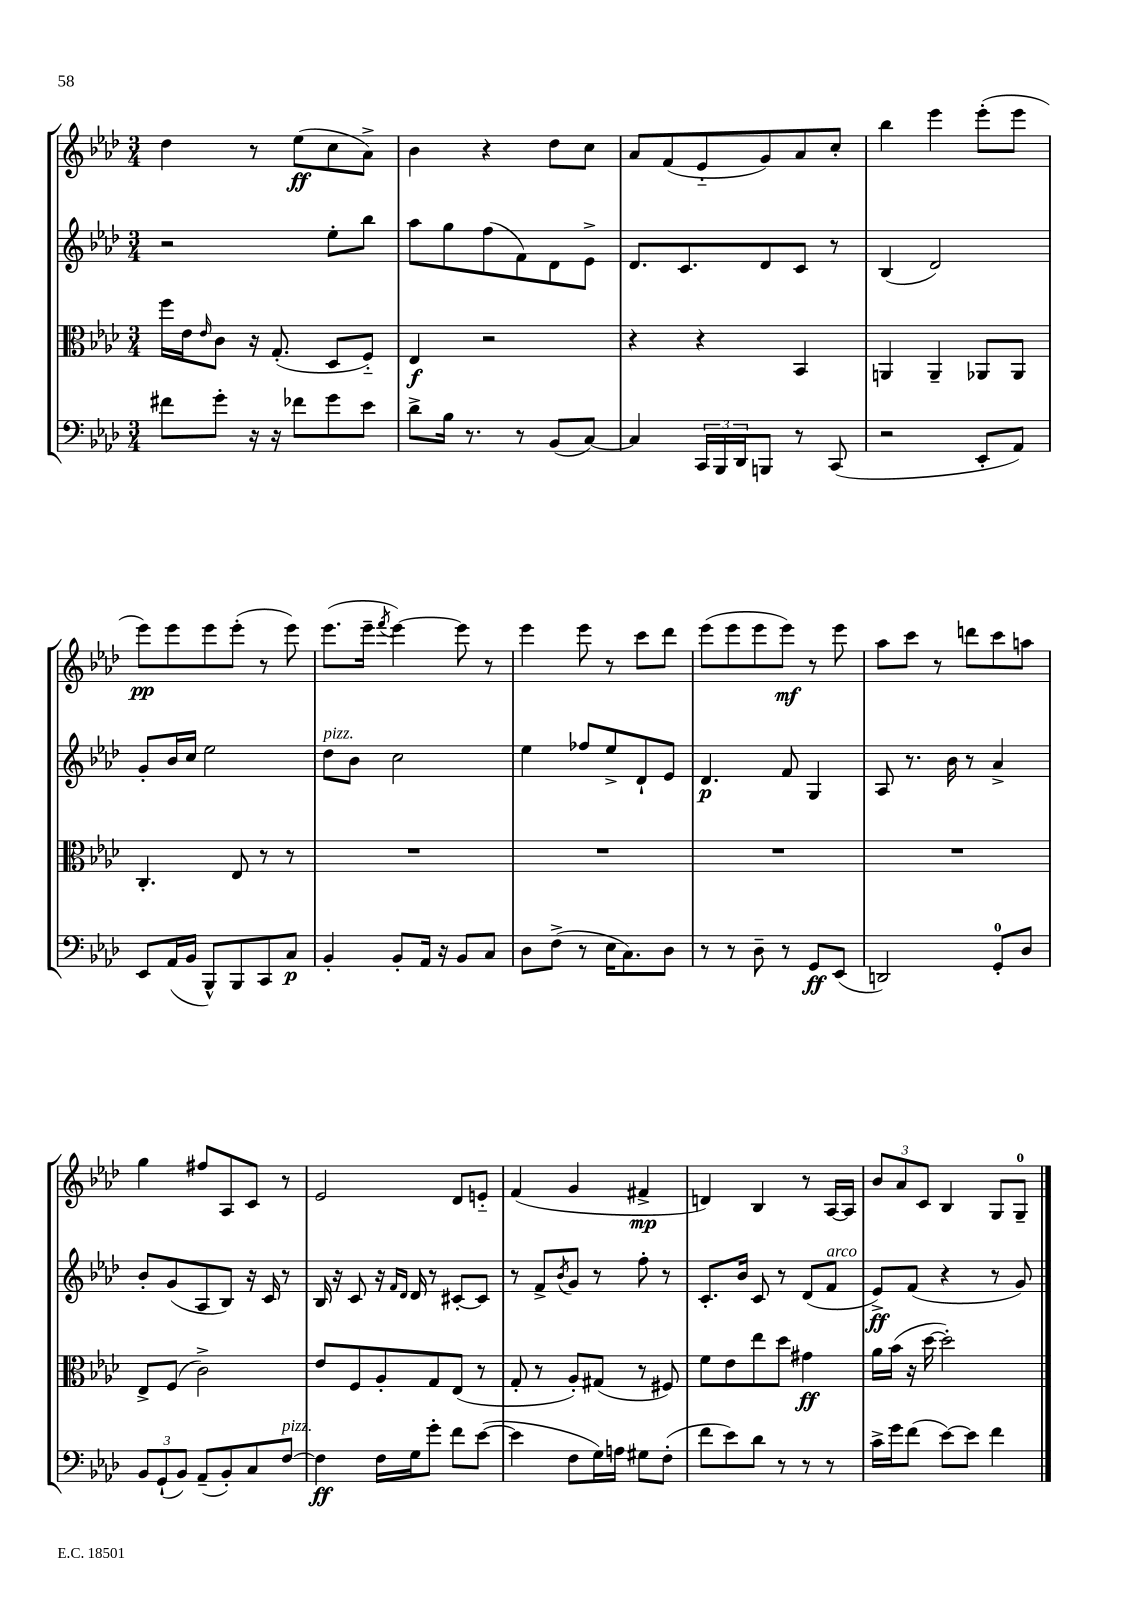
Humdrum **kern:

**kern	**dynam	**kern	**dynam	**kern	**dynam	**kern	**dynam
*part4	*part4	*part3	*part3	*part2	*part2	*part1	*part1
*staff4	*staff4	*staff3	*staff3	*staff2	*staff2	*staff1	*staff1
*clefF4	*	*clefC3	*	*clefG2	*	*clefG2	*
*k[b-e-a-d-]	*	*k[b-e-a-d-]	*	*k[b-e-a-d-]	*	*k[b-e-a-d-]	*
*M3/4	*	*M3/4	*	*M3/4	*	*M3/4	*
=91	=91	=91	=91	=91	=91	=91	=91
8f#X\L	.	16ff\LL	.	2r	.	4dd-\	.
.	.	16e-\J	.	.	.	.	.
.	.	16qqe-/	.	.	.	.	.
8g'\J	.	8c\J	.	.	.	.	.
16r	.	16r	.	.	.	8r	.
16r	.	(8.G'/	.	.	.	.	.
8f-X\L	.	.	.	.	.	(8ee-\L	ff
8g\	.	8D-/L	.	8ee-'\L	.	8cc\	.
8e-\J	.	8F/J)	.	8bb-\J	.	8a-^\J)	.
=92	=92	=92	=92	=92	=92	=92	=92
8d-^\L	.	4E-/	f	8aa-\L	.	4b-\	.
16B-\Jk	.	.	.	8gg\	.	.	.
8.r	.	.	.	.	.	.	.
.	.	2r	.	(8ff\	.	4r	.
8r	.	.	.	8f\)	.	.	.
(8BB-/L	.	.	.	8d-\	.	8dd-\L	.
[8C/J)	.	.	.	8e-^\J	.	8cc\J	.
=93	=93	=93	=93	=93	=93	=93	=93
4C/]	.	4r	.	8.d-/L	.	8a-/L	.
.	.	.	.	.	.	(8f/	.
.	.	.	.	8.c/	.	.	.
24CC/LL	.	4r	.	.	.	8e-/	.
24BBB-/	.	.	.	.	.	.	.
24DD-/J	.	.	.	.	.	.	.
8BBBn/J	.	.	.	8d-/	.	8g/)	.
8r	.	4BB-/	.	8c/J	.	8a-/	.
(8CC/	.	.	.	8r	.	8cc'/J	.
=94	=94	=94	=94	=94	=94	=94	=94
2r	.	4AAn/	.	(4B-/	.	4bb-\	.
.	.	4AA~/	.	2d-/)	.	4eee-\	.
8EE-'/L	.	8AA-X/L	.	.	.	(8eee-'\L	.
8AA-/J)	.	8AA-/J	.	.	.	8eee-\J	.
!!LO:LB:g=z
=95	=95	=95	=95	=95	=95	=95	=95
8EE-/L	.	4.C'/	.	8g'/L	.	8eee-\L)	pp
(16AA-/L	.	.	.	16b-/L	.	8eee-\	.
16BB-/JJ	.	.	.	16cc/JJ	.	.	.
8BBB-^^/L)	.	.	.	2ee-\	.	8eee-\	.
8BBB-/	.	8E-/	.	.	.	(8eee-'\J	.
8CC/	.	8r	.	.	.	8r	.
8C/J	p	8r	.	.	.	8eee-\)	.
=96	=96	=96	=96	=96	=96	=96	=96
!	!	!	!	!LO:TX:a:i:t=pizz.	!	!	!
4BB-'/	.	2.r	.	8dd-\L	.	(8.eee-\L	.
.	.	.	.	8b-\J	.	.	.
.	.	.	.	.	.	16eee-~\Jk	.
.	.	.	.	.	.	8qfff/	.
8BB-'/L	.	.	.	2cc\	.	[4eee-\)	.
16AA-/Jk	.	.	.	.	.	.	.
16r	.	.	.	.	.	.	.
8BB-/L	.	.	.	.	.	8eee-\]	.
8C/J	.	.	.	.	.	8r	.
=97	=97	=97	=97	=97	=97	=97	=97
8D-\L	.	2.r	.	4ee-\	.	4eee-\	.
(8F^\J	.	.	.	.	.	.	.
8r	.	.	.	8ff-X/L	.	8eee-\	.
16E-\KL	.	.	.	8ee-^/	.	8r	.
8.C\)	.	.	.	.	.	.	.
.	.	.	.	8d-`/	.	8ccc\L	.
8D-\J	.	.	.	8e-/J	.	8ddd-\J	.
=98	=98	=98	=98	=98	=98	=98	=98
8r	.	2.r	.	4.d-/	p	(8eee-\L	.
8r	.	.	.	.	.	8eee-\	.
8D-~\	.	.	.	.	.	8eee-\	.
8r	.	.	.	8f/	.	8eee-\J)	mf
8GG/L	ff	.	.	4G/	.	8r	.
(8EE-/J	.	.	.	.	.	8eee-\	.
=99	=99	=99	=99	=99	=99	=99	=99
2DDn/)	.	2.r	.	8A-/	.	8aa-\L	.
.	.	.	.	8.r	.	8ccc\J	.
.	.	.	.	.	.	8r	.
.	.	.	.	16b-\	.	.	.
.	.	.	.	8r	.	8dddn\L	.
8GG'/L	.	.	.	4a-^/	.	8ccc\	.
8D-/J	.	.	.	.	.	8aan\J	.
!!LO:LB:g=z
=100	=100	=100	=100	=100	=100	=100	=100
12BB-/L	.	8E-^/L	.	8b-'/L	.	4gg\	.
(12GG`/	.	.	.	.	.	.	.
.	.	(8F/J	.	(8g/	.	.	.
12BB-/J)	.	.	.	.	.	.	.
(8AA-~/L	.	2c^\)	.	8A-/	.	8ff#X/L	.
8BB-'/)	.	.	.	8B-/J)	.	8A-/	.
8C/	.	.	.	16r	.	8c/J	.
.	.	.	.	16c/	.	.	.
!LO:TX:a:i:t=pizz.	!	!	!	!	!	!	!
[8F/J	.	.	.	8r	.	8r	.
=101	=101	=101	=101	=101	=101	=101	=101
4F\]	ff	8e-/L	.	16B-/	.	2e-/	.
.	.	.	.	16r	.	.	.
.	.	8F/	.	8c/	.	.	.
16F\LL	.	8A-'/	.	16r	.	.	.
.	.	.	.	16qqf/LL	.	.	.
.	.	.	.	16qqd-/JJ	.	.	.
16G\J	.	.	.	16d-/	.	.	.
8g'\J	.	8G/	.	8r	.	.	.
8f\L	.	(8E-/J	.	[8c#X'/L	.	8d-/L	.
([8e-\J	.	8r	.	8c#/J]	.	8en/J	.
=102	=102	=102	=102	=102	=102	=102	=102
4e-\]	.	8G'/	.	8r	.	(4f/	.
.	.	8r	.	8f^/L	.	.	.
.	.	.	.	8qb-/	.	.	.
8F\L	.	8A-'/L)	.	8g/J	.	4g/	.
16G\L)	.	(8G#X/J	.	8r	.	.	.
16An\JJ	.	.	.	.	.	.	.
8G#X\L	.	8r	.	8ff'\	.	4f#X^/	mp
(8F'\J	.	8F#X/)	.	8r	.	.	.
=103	=103	=103	=103	=103	=103	=103	=103
8f\L	.	8f\L	.	8.c'/L	.	4dn/)	.
8e-\)	.	8e-\	.	.	.	.	.
.	.	.	.	16b-/Jk	.	.	.
8d-\J	.	8ee-\	.	8c/	.	4B-/	.
8r	.	8dd-\J	.	8r	.	.	.
8r	.	4g#X\	ff	(8d-/L	.	8r	.
!	!	!	!	!LO:TX:a:i:t=arco	!	!	!
8r	.	.	.	8f/J	.	[16A-/LL	.
.	.	.	.	.	.	16A-/JJ]	.
=104	=104	=104	=104	=104	=104	=104	=104
16c^\LL	.	16a-\LL	.	8e-^/L)	ff	12b-/L	.
16g\J	.	(16b-\JJ	.	.	.	.	.
.	.	.	.	.	.	12a-/	.
(8f\J	.	16r	.	(8f/J	.	.	.
.	.	.	.	.	.	12c/J	.
.	.	[16dd-\	.	.	.	.	.
[8e-\L)	.	2dd-'\])	.	4r	.	4B-/	.
8e-\J]	.	.	.	.	.	.	.
4f\	.	.	.	8r	.	8G/L	.
.	.	.	.	8g/)	.	8G~/J	.
==	==	==	==	==	==	==	==
*-	*-	*-	*-	*-	*-	*-	*-
